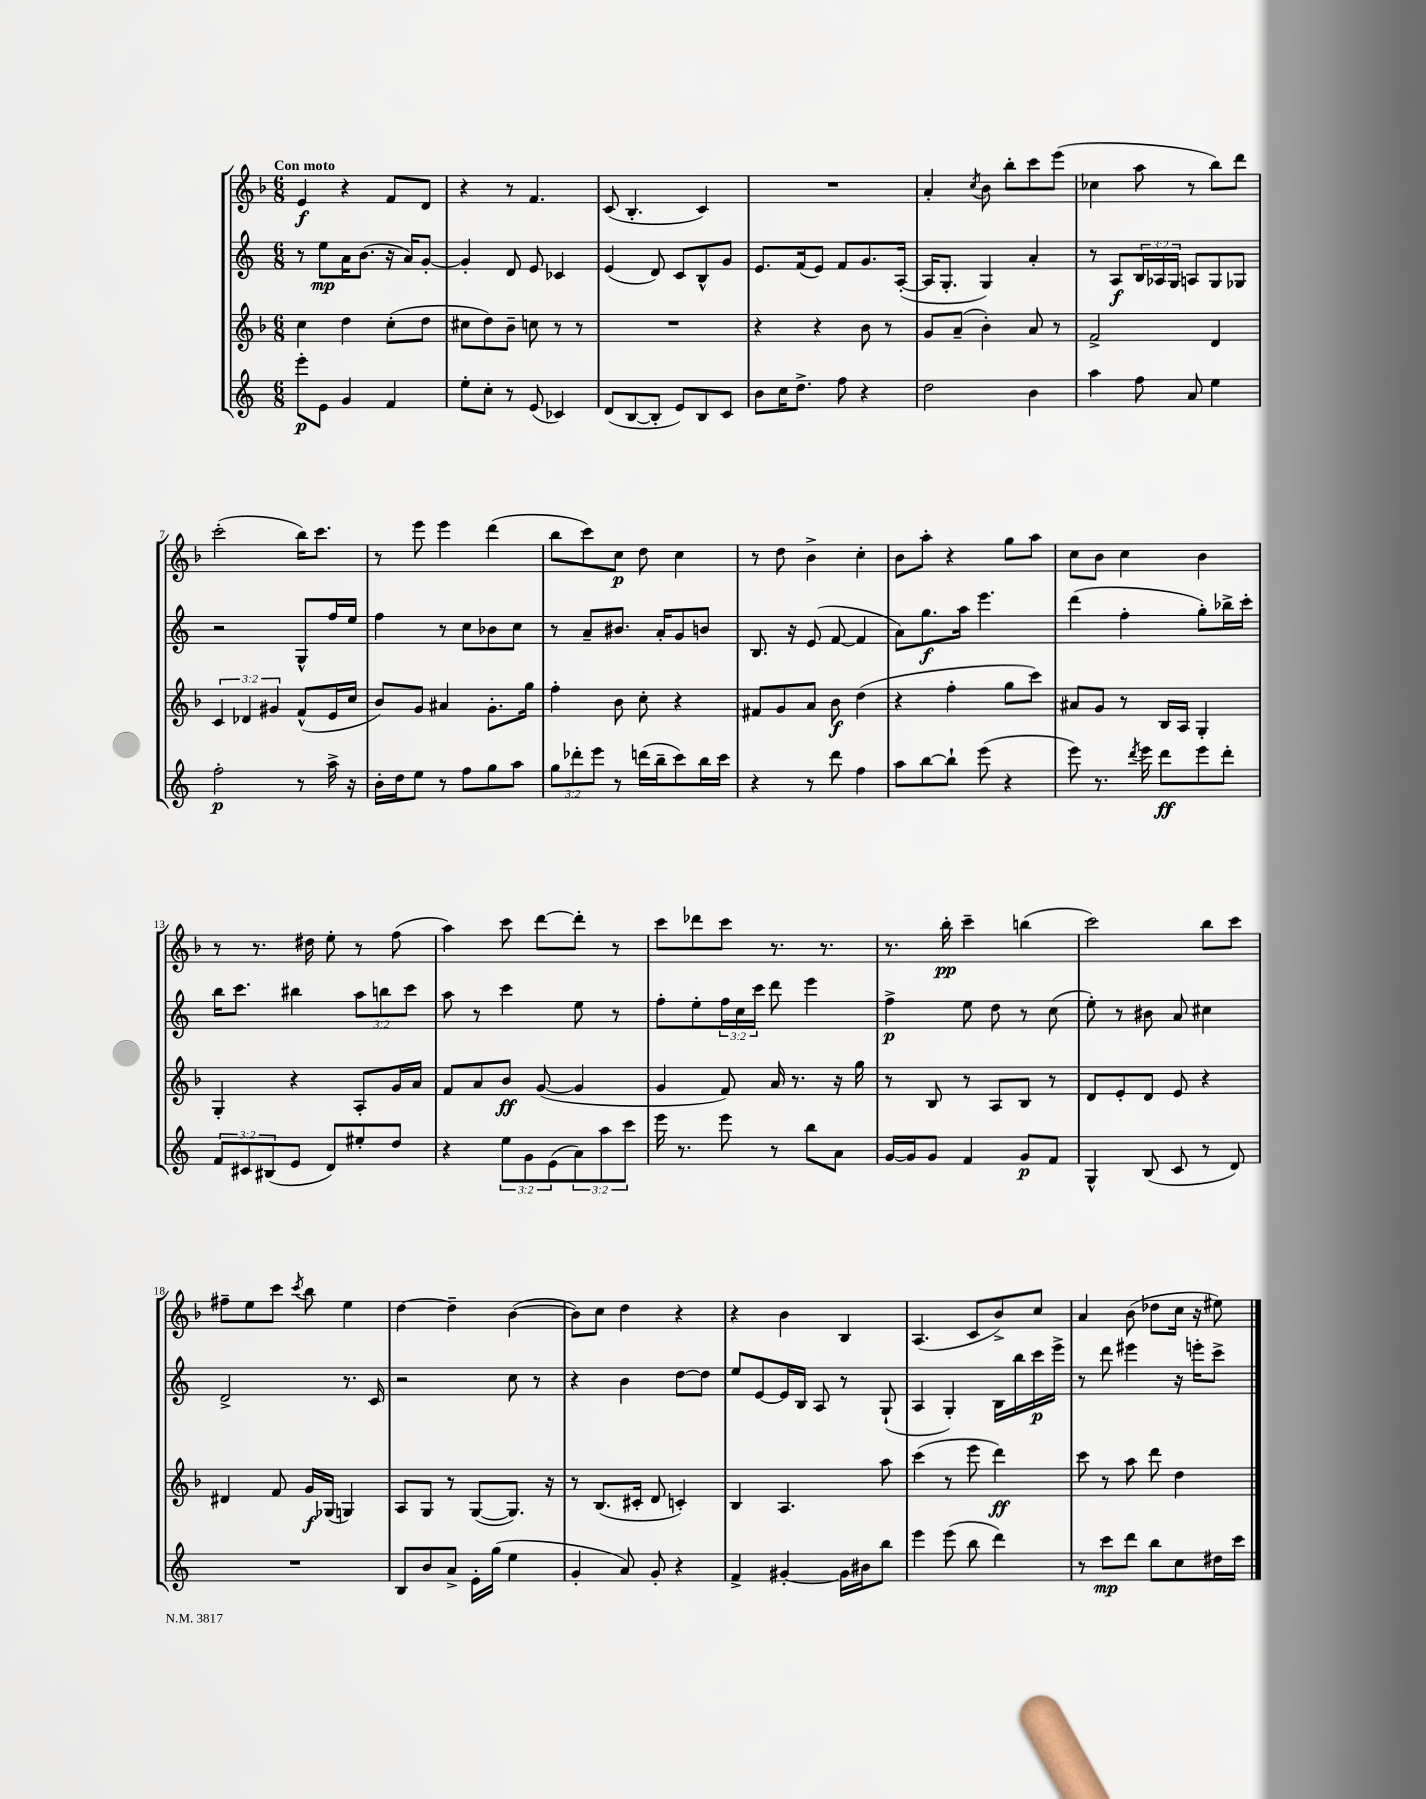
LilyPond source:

<<
\new StaffGroup <<
\new Staff = "s0" {
    \clef treble \key f \major \numericTimeSignature \time 6/8 \tempo "Con moto"
    e'4\f r4 f'8 d'8 |
    r4 r8 f'4. |
    c'8( bes4.-. c'4) |
    R2. |
    a'4-. \acciaccatura { c''8 } bes'8 bes''8-. c'''8 e'''8( |
    ces''4 a''8 r8 bes''8) d'''8 |
    c'''2-.( bes''16) c'''8. |
    r8 e'''8 e'''4 d'''4( |
    bes''8 c'''8) c''8\p d''8 c''4 |
    r8 d''8 bes'4-> c''4-. |
    bes'8 a''8-. r4 g''8 a''8 |
    c''8 bes'8 c''4 bes'4 |
    r8 r8. dis''16 e''8-. r8 f''8( |
    a''4) c'''8 d'''8~ d'''8-. r8 |
    c'''8 des'''8 c'''8 r8. r8. |
    r8. bes''16-.\pp c'''4-- b''4( |
    c'''2) bes''8 c'''8 |
    fis''8-- e''8 c'''8 \acciaccatura { c'''8 } bes''8 e''4 |
    d''4~ d''4-- bes'4~( |
    bes'8) c''8 d''4 r4 |
    r4 bes'4 bes4 |
    a4.( c'8 bes'8->) c''8 |
    a'4 bes'8( des''8 c''16 r16 eis''8) \bar "|." |
}
\new Staff = "s1" {
    \clef treble \key c \major \numericTimeSignature \time 6/8 \override Staff.TupletNumber.text = #tuplet-number::calc-fraction-text
    r8 e''8\mp a'16 b'8.( r16 a'16) g'8~-. |
    g'4-. d'8 e'8 ces'4 |
    e'4( d'8) c'8 b8-^ g'8 |
    e'8. f'16( e'8) f'8 g'8. a16~-.( |
    a16 g8.-. g4) a'4-. |
    r8 a8\f \tuplet 3/2 { b16 aes16 g16 } a8 g8 ges8 |
    r2 g8-^ f''16 e''16 |
    f''4 r8 c''8 bes'8 c''8 |
    r8 a'8-- bis'8. a'16-. g'8 b'8 |
    b8. r16 e'8( f'8~ f'4 |
    a'8) g''8.\f a''16 e'''4. |
    d'''4( f''4-. g''8-.) bes''16-> c'''16-. |
    b''16 c'''8. bis''4 \tuplet 3/2 { a''8 b''8 c'''8 } |
    a''8 r8 c'''4 e''8 r8 |
    f''8-. e''8-. \tuplet 3/2 { f''16 c''16 c'''16 } d'''8 e'''4 |
    f''4->\p e''8 d''8 r8 c''8( |
    e''8-.) r8 bis'8 a'8 cis''4 |
    d'2-> r8. c'16 |
    r2 c''8 r8 |
    r4 b'4 d''8~ d''8 |
    e''8 e'8~ e'16 b16 a8 r8 g8-!( |
    a4 g4-.) b16 b''16 c'''16\p e'''16-> |
    r8 d'''8 eis'''4 r16 e'''16-. c'''8-> \bar "|." |
}
\new Staff = "s2" {
    \clef treble \key f \major \numericTimeSignature \time 6/8 \override Staff.TupletNumber.text = #tuplet-number::calc-fraction-text
    c''4 d''4 c''8-.( d''8 |
    cis''8 d''8) bes'8-- c''8 r8 r8 |
    R2. |
    r4 r4 bes'8 r8 |
    g'8 a'8--( bes'4-.) a'8 r8 |
    f'2-> d'4 |
    \tuplet 3/2 { c'4 des'4 gis'4 } f'8-^( e'16 c''16 |
    bes'8) g'8 ais'4 g'8.-. g''16 |
    f''4-. bes'8 c''8-. r4 |
    fis'8 g'8 a'8 bes'8\f d''4( |
    r4 f''4-. g''8 c'''8) |
    ais'8 g'8 r8 bes16 a16 g4-. |
    g4-. r4 a8-. g'16 a'16 |
    f'8 a'8 bes'8\ff g'8~( g'4 |
    g'4 f'8) a'16 r8. r16 g''16 |
    r8 bes8 r8 a8 bes8 r8 |
    d'8 e'8-. d'8 e'8 r4 |
    dis'4 f'8 g'16\f ges16( g4) |
    a8 g8 r8 g8~( g8.) r16 |
    r8 bes8.( cis'16-. d'8 c'4-.) |
    bes4 a4. a''8 |
    c'''4( r8 e'''8 d'''4\ff) |
    c'''8 r8 a''8 d'''8 d''4 \bar "|." |
}
\new Staff = "s3" {
    \clef treble \key c \major \numericTimeSignature \time 6/8 \override Staff.TupletNumber.text = #tuplet-number::calc-fraction-text
    e'''8-.\p e'8 g'4 f'4 |
    e''8-. c''8-. r8 e'8( ces'4) |
    d'8( b8~ b8-. e'8) b8 c'8 |
    b'8 c''16 d''8.-> f''8 r4 |
    d''2 b'4 |
    a''4 f''8 a'8 e''4 |
    f''2-.\p r8 a''16-> r16 |
    b'16-. d''16 e''8 r8 f''8 g''8 a''8 |
    \tuplet 3/2 { g''8 des'''8-. e'''8 } r8 d'''16( b''16-- c'''8) b''16 c'''16 |
    r4 r8 d'''8 f''4 |
    a''8 b''8~ b''8-! e'''8( r4 |
    e'''8) r8. \acciaccatura { d'''8 } e'''16 d'''8\ff e'''8 d'''8-. |
    \tuplet 3/2 { f'8 cis'8 bis8( } e'8 d'8) eis''8-. d''8 |
    r4 \tuplet 3/2 { e''8 g'8 e'8( } \tuplet 3/2 { a'8) a''8 c'''8 } |
    e'''16 r8. e'''8 r8 b''8 a'8 |
    g'16~ g'16 g'8 f'4 g'8\p f'8 |
    g4-^ b8( c'8 r8 d'8) |
    R2. |
    b8 b'8 a'8-> e'16-. g''16( e''4 |
    g'4-. a'8) g'8-. r4 |
    f'4-> gis'4~-. gis'16 bis'16 b''8 |
    e'''4 e'''8( b''8 d'''4) |
    r8 c'''8\mp d'''8 b''8 c''8 dis''16 c'''16 \bar "|." |
}
>>
>>
